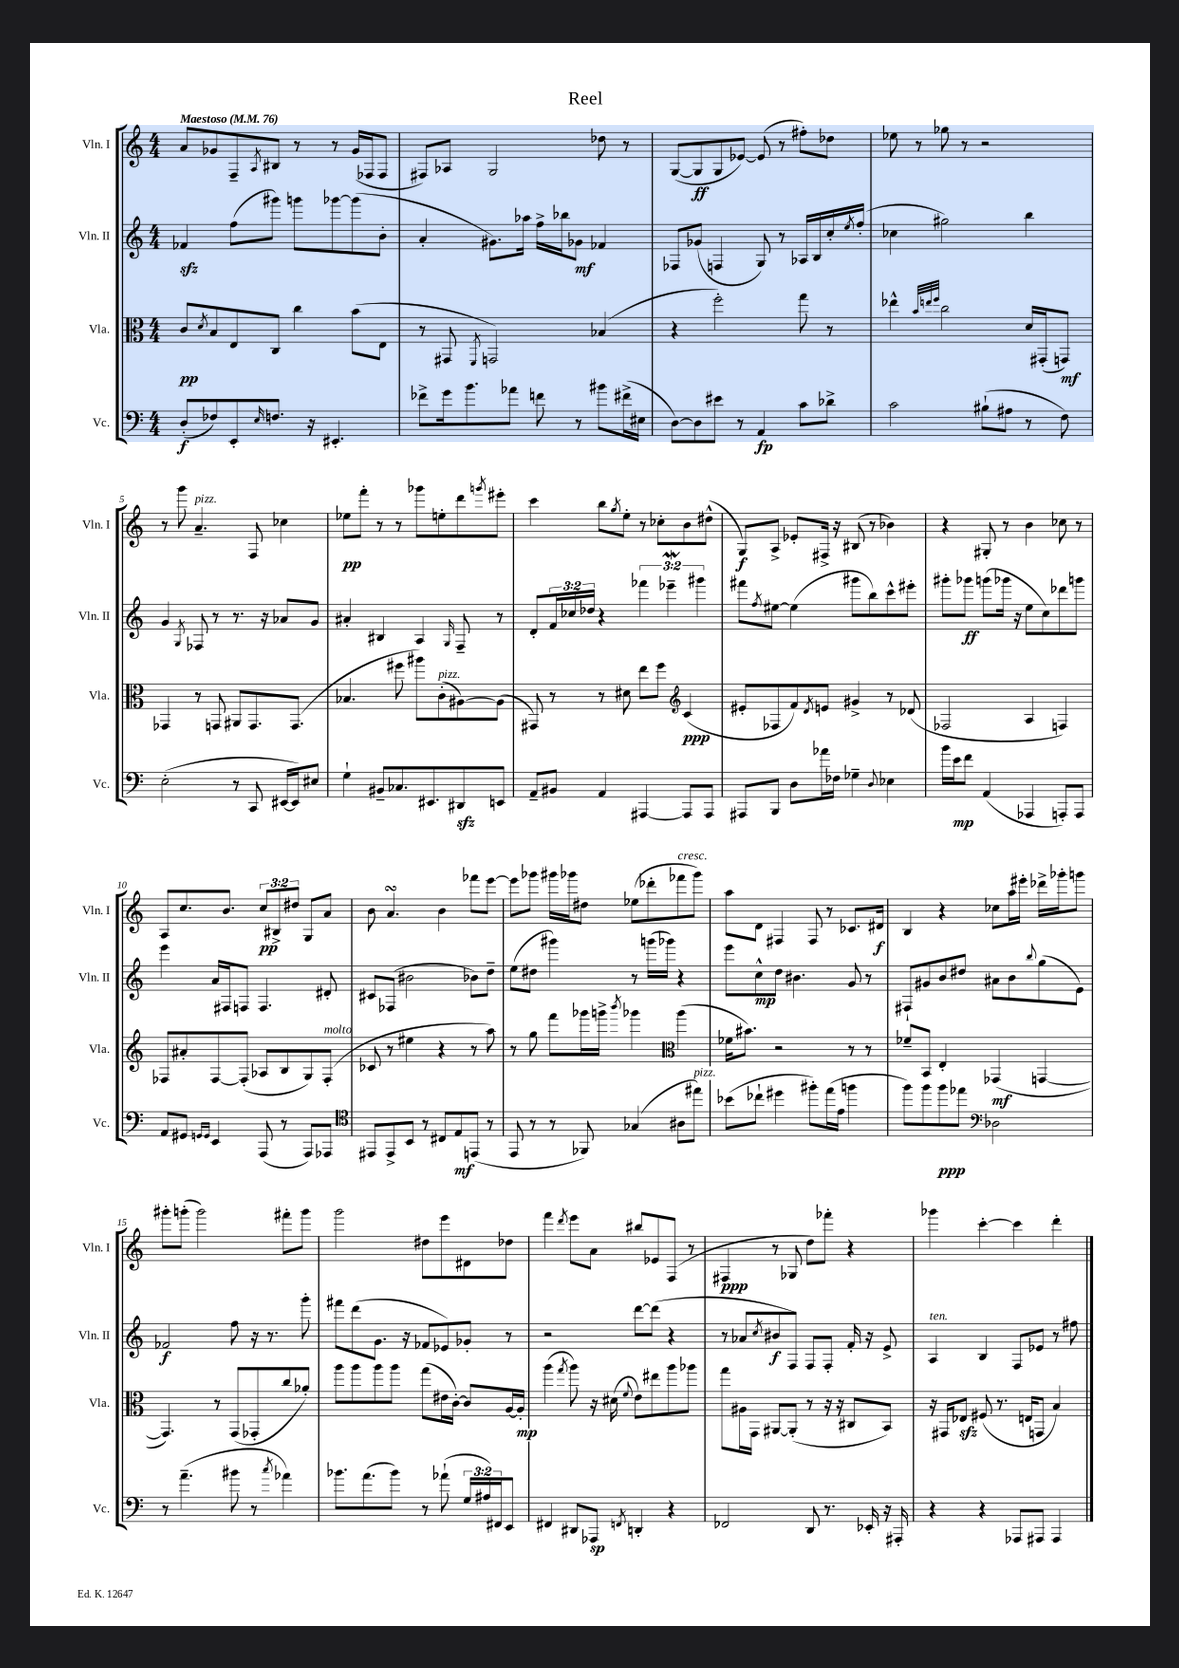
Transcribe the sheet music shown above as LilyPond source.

\header { title = "Reel" }
<<
\new StaffGroup <<
\new Staff = "s0" \with { instrumentName = "Vln. I" shortInstrumentName = "Vln. I" } {
    \clef treble \key c \major \numericTimeSignature \time 4/4 \override Staff.TupletNumber.text = #tuplet-number::calc-fraction-text \tempo "Maestoso" 4 = 76
    a'8 ges'8 f8-- \acciaccatura { a8 } bis8 r8 r8 ges'16( fes16 fes8 |
    fis8) aes8 g2 des''8 r8 |
    g8~( g8\ff g8 ees'8~) ees'8( r8 fis''8-.) des''8 |
    ees''8 r8 ges''8 r8 r2 |
    r8 g'''8 a'4.--^\markup { \italic "pizz." } f8 ces''4 |
    ees''8\pp f'''8-. r8 r8 ges'''8 e''8-. d'''8 \acciaccatura { g'''8 } eis'''8-. |
    c'''4 b''8 \acciaccatura { g''8 } e''8-. r8 ces''8-. b'8 dis''8-^( |
    g8\f) a8-> ees'8-. fis16-> r16 bis8( r8 bes'4) |
    r4 gis8-. r8 b'4 ces''8 r8 |
    a8 c''8. b'8. \tuplet 3/2 { c''8\pp bis8-> dis''8 } g8 a'8 |
    b'8 a'4.\turn b'4 fes'''8 e'''8~ |
    e'''8 ges'''8 gis'''16 ges'''16 dis''8 ees''8( des'''8-. fes'''8^\markup { \italic "cresc." } ges'''8) |
    a''8 d'8 fis4 fis8 r8 ces'8. dis'16\f |
    b4 r4 ces''8 a''16 eis'''16-. des'''16-> ges'''16-. g'''8 |
    gis'''8-. g'''8-.( g'''2) fis'''8-. g'''8 |
    g'''2 dis''8 e'''8 dis'8 des''8 |
    f'''4 \acciaccatura { d'''8 } e'''8 a'8 bis''8 ees'8 f8( r8 |
    fis4\ppp r8 ges8 d''8) fes'''8-. r4 |
    ges'''4 c'''4~-. c'''4 d'''4-. \bar "|." |
}
\new Staff = "s1" \with { instrumentName = "Vln. II" shortInstrumentName = "Vln. II" } {
    \clef treble \key c \major \numericTimeSignature \time 4/4 \override Staff.TupletNumber.text = #tuplet-number::calc-fraction-text
    fes'4\sfz f''8( gis'''8) g'''8 ges'''8~ ges'''8( b'8-. |
    a'4-. gis'8.) aes''16 f''16-> bes''16 ges'8\mf fes'4 |
    fes8 ges'8( f4 g8) r8 aes16 b16 c''16-. \acciaccatura { e''8 } f''16-.( |
    ces''4 gis''2) b''4 |
    g'4 \acciaccatura { g8 } fes8 r8 r8. r16 aes'8 g'8 |
    ais'4-. bis4 a4 \grace { g16 } f8-- r8 |
    d'8-. \tuplet 3/2 { f'16 ces''16 des''16 } r4 \tuplet 3/2 { fes'''4 ees'''4--\mordent gis'''4 } |
    fis'''8 \acciaccatura { f''8 } eis''8~ eis''4( gis'''8 b''8) c'''8-^ eis'''8-. |
    gis'''8-. ges'''8\ff g'''8( ges'''16 r16 e''8 c''8) des'''8 g'''8 |
    e'''4 a'16 fis16 f8 f4. dis'8-. |
    cis'8 fes8( bis'2 bes'8) d''8-- |
    e''8( dis''8 gis'''4) r8 g'''16( ges'''16) r4 |
    e'''8 c''8-^\mp d''8 bis'4. g'8 r8 |
    fis8-! gis'8 b'8 dis''8 ais'8 b'8 \appoggiatura { b''8 } g''8( e'8) |
    fes'2\f f''8 r16 r8. g'''8-. |
    fis'''8 d'''8( g'8. r16 fes'8 ees'8) ges'8-. r8 |
    r2 d'''8~ d'''8( r4 |
    r8 aes'8 \acciaccatura { c''8 } bis'8\f f8) f8 f8-. f'16-. r16 e'8-> |
    a4^\markup { \italic "ten." } b4 f8 ees'8 r8 fis''8 \bar "|." |
}
\new Staff = "s2" \with { instrumentName = "Vla." shortInstrumentName = "Vla." } {
    \clef alto \key c \major \numericTimeSignature \time 4/4
    c'8\pp \acciaccatura { d'8 } b8 e8 c8 c''4 b'8( e8 |
    r8 gis,8 \acciaccatura { f,8 } g,2) bes4( |
    r4 f''2-.) g''8 r8 |
    ees''4-^ \grace { b'32 e''32 f''32 } c''2 d'16 gis,16-.( g,8\mf) |
    ges,4 r8 g,8 ais,8 g,8. g,8.( |
    bes4. fis''8 ais''8) c'8-.^\markup { \italic "pizz." }( ais8~) ais8( |
    gis,8) r8 r8 dis'8 e''8 f''8 \clef treble c'4\ppp( |
    eis'8-. fes8 f'8) \acciaccatura { d'8 } e'8 gis'4-> r8 des'8( |
    fes2 a4 f4) |
    fes8 ais'8-. fes8~ fes8-.( aes8 b8 g8) fes8-.^\markup { \italic "molto" }( |
    ces'8 r8 eis''4 r4 r8 a''8) |
    r8 g''8 f'''8 ges'''16 g'''16-> \acciaccatura { b'''8 } ges'''4 \clef alto a''4( |
    fes'16 bis'8.) r2 r8 r8 |
    fes'8-- b,8 e4-. ges,4\mf( g,4~ |
    g,4.) r8 g,8( ges,8-. c''8 aes'8-.) |
    a''8 a''8 a''8 a''8 g''8( eis'16 c'16~-.) c'8 a16~ a16-.\mp |
    a''4( \acciaccatura { g''8 } a''8) r16 dis'16( \appoggiatura { f'8 } e'8) eis''8 a''8 aes''8 |
    g''8 ais16 g,16 ais,8~ ais,8-.( r8 r16 r16 cis8 b,8) |
    r16 gis,16 ees8\sfz fis8( r8. e16 g,8 b4) \bar "|." |
}
\new Staff = "s3" \with { instrumentName = "Vc." shortInstrumentName = "Vc." } {
    \clef bass \key c \major \numericTimeSignature \time 4/4 \override Staff.TupletNumber.text = #tuplet-number::calc-fraction-text
    d8-.\f( fes8) e,8-. \grace { e16 } f8. r16 eis,4.-. |
    fes'8-> g'16 b'8. aes'8 f'8 r8 bis'8 fis'16->( eis16 |
    d8~) d8 eis'8 r8 a,4\fp c'8 des'8-> |
    c'2 bis8-!( ais8 r8 f8) |
    e2-.( r8 c,8 eis,16~ eis,16) eis8 |
    g4-! bis,8-- ces8. eis,8. dis,8\sfz e,8 |
    a,8-- bis,8 a,4 ais,,4~ ais,,8 ais,,8 |
    ais,,8 b,,8 d8 aes'16 fes16 ges4-- \appoggiatura { d8 } ees4 |
    b'16 e'16\mp f'8 a,4( aes,,4 a,,8-.) a,,8 |
    a,8 gis,8 \grace { g,16 g,16 } e,4 a,,8( r8 a,,8) aes,,8 |
    \clef tenor eis,8 eis,8-> b,8 r8 cis8 e8\mf e,8( r8 |
    e,8 r8 r8 fes,8) ges4( ais8 eis''8^\markup { \italic "pizz." }) |
    bes'8( ces''8-! dis''4 fis''8-.) e''16( e'16 f''4 |
    f''8) f''8 f''8\ppp ees''8 \clef bass des2 |
    r8 a'4.--( bis'8 r8 \acciaccatura { c''8 } aes'4) |
    bes'8. a'8.( bes'8) r8 aes'8-!( \tuplet 3/2 { g16 ais16) fis,16 } e,8 |
    fis,4 dis,8 aes,,8\sp \acciaccatura { f,8 } d,4-. r4 |
    fes,2 d,8 r8. ees,16-. r16 ais,,16-. |
    r4 r4 aes,,8 ais,,8 ais,,4 \bar "|." |
}
>>
>>
